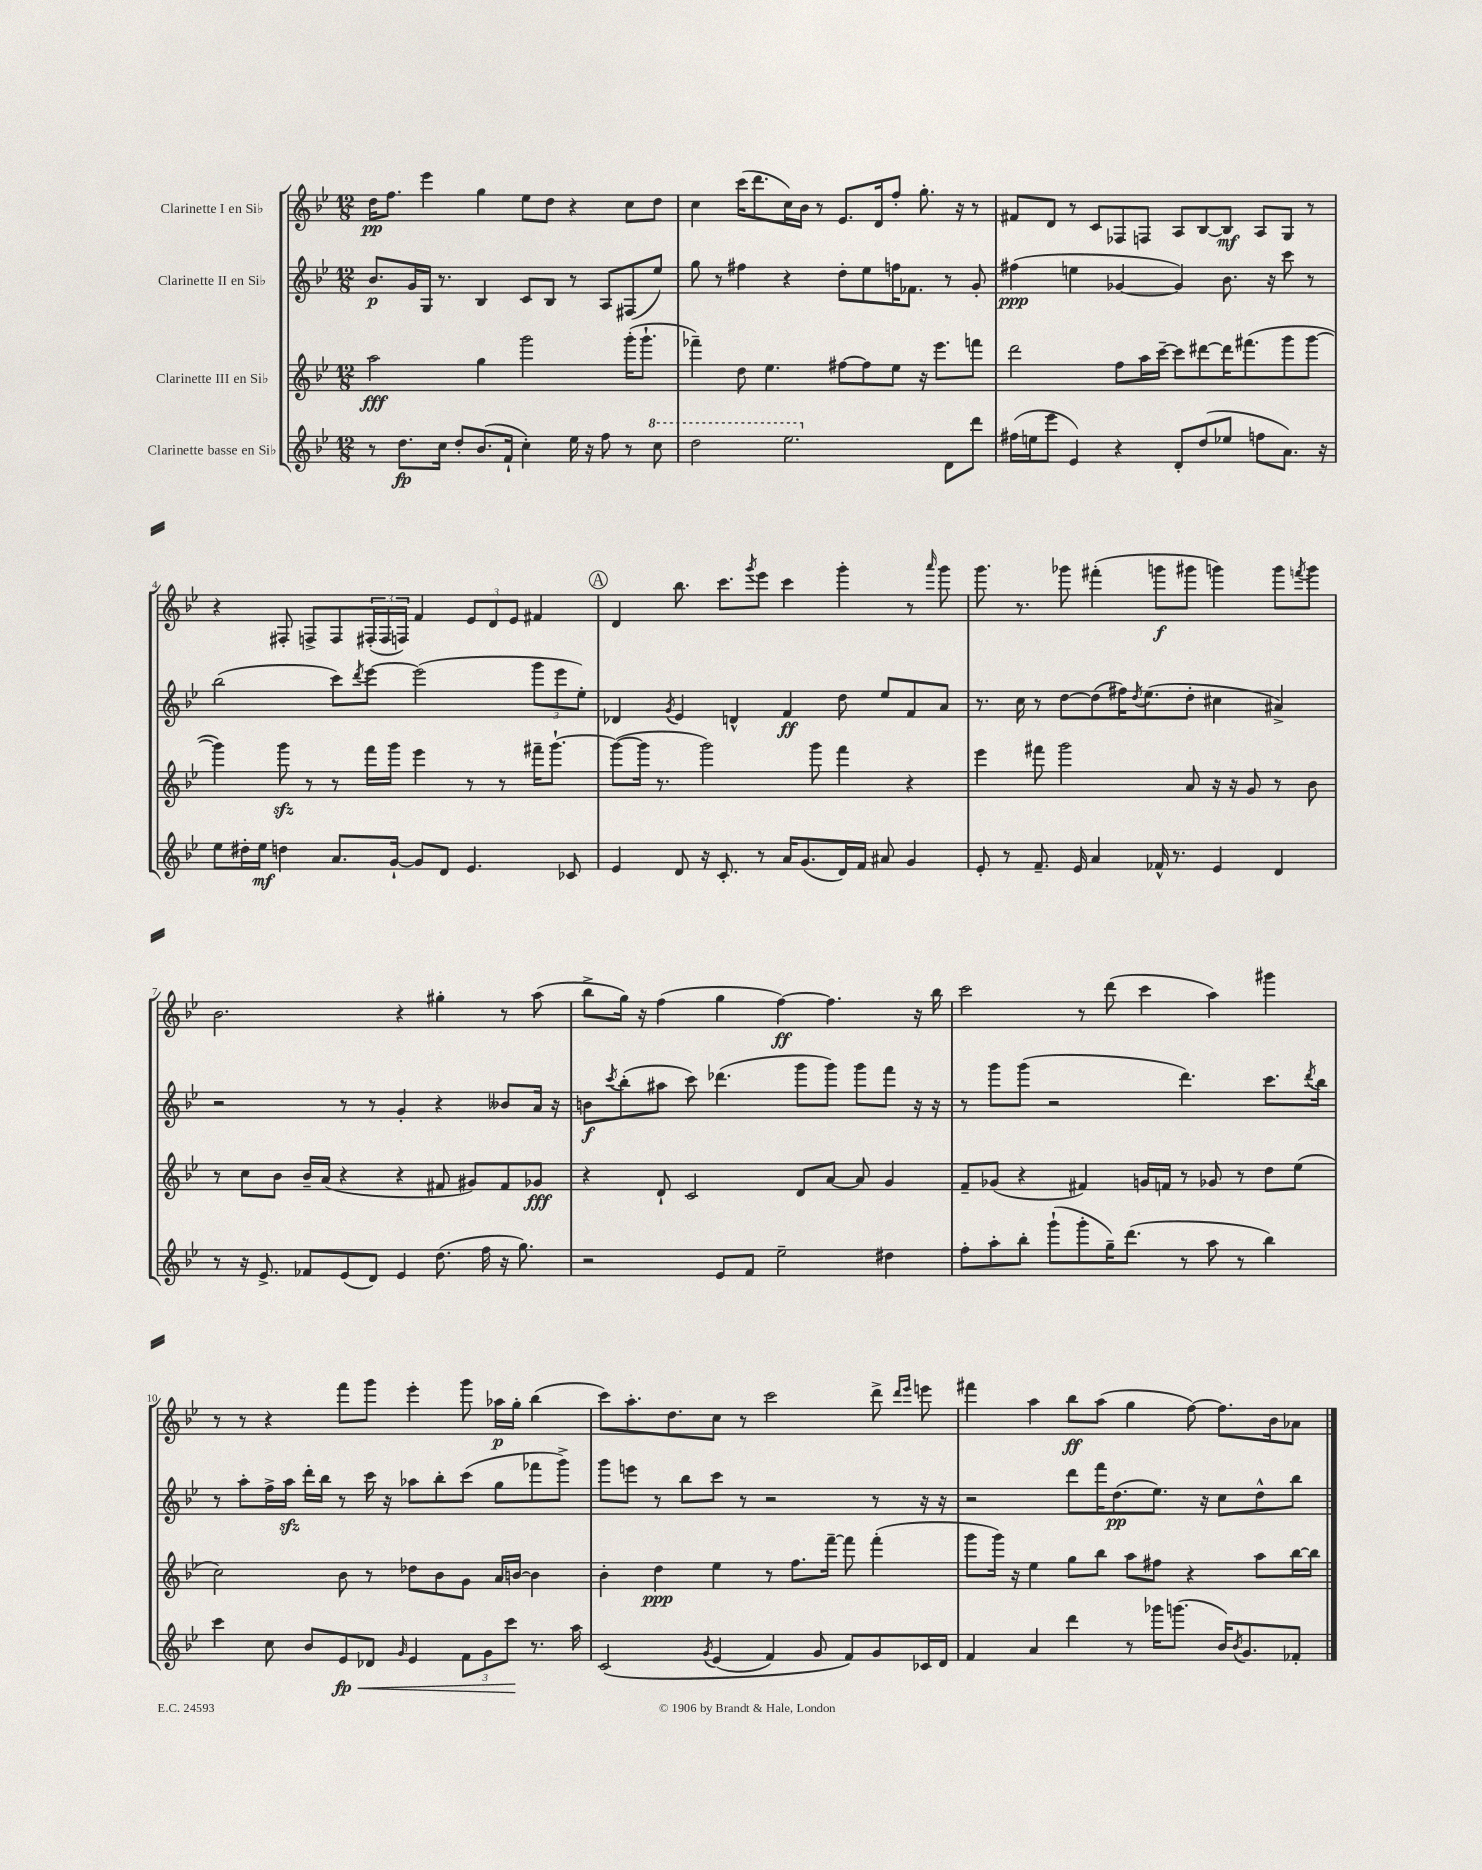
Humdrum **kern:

**kern	**kern	**kern	**kern
*staff4	*staff3	*staff2	*staff1
*clefG2	*clefG2	*clefG2	*clefG2
*k[b-e-]	*k[b-e-]	*k[b-e-]	*k[b-e-]
*M12/8	*M12/8	*M12/8	*M12/8
8r	2aa	8.b-	16dd
.	.	.	8.ff
8.dd	.	.	.
.	.	16g	.
.	.	16G	4eee-
16cc	.	8.r	.
8dd'	.	.	.
(8.b-	4gg	4B-	4gg
16f`	.	.	.
4cc')	2ggg	8c	8ee-
.	.	8B-	8dd
16ee-	.	8r	4r
16r	.	.	.
8ff	.	8A	.
8r	(16ggg'	(8F#	8cc
.	8.ggg`	.	.
8ccc	.	8ee-)	8dd
=	=	=	=
2ddd	4fff-~)	8gg	4cc
.	.	8r	.
.	8dd	4ff#	(16ccc
.	.	.	8.ddd
.	4.ee-	.	.
2.eee-	.	4r	16cc)
.	.	.	16b-
.	.	.	8r
.	[8ff#	8dd'	8.e-
.	8ff#]	8ee-	.
.	.	.	16d
.	8ee-	16ff	8ff'
.	.	8.f-	.
.	16r	.	8.gg'
.	8.eee-	.	.
8d	.	8r	.
.	.	.	16r
8ddd	8fff	8g'	8r
=	=	=	=
(16ff#	2ddd	(4ff#	8f#
16ee	.	.	.
8eee-	.	.	8d
4e-)	.	4ee	8r
.	.	.	8c
4r	8ff	[4g-	8F-
.	16aa	.	8F
.	[16ccc~	.	.
8d'	8ccc]	4g-])	8A
(8dd	[8ddd#	.	[8B-
8ee-	16ddd#]	8.b-	8B-]
.	(8.fff#	.	.
8ff	.	.	8A
.	.	16r	.
8.a)	8ggg	8ccc	8G
.	[8ggg	8r	8r
16r	.	.	.
=	=	=	=
8ee-	4ggg])	(2bb-	4r
16dd#'	.	.	.
16ee-	.	.	.
4dd	8ggg	.	8F#'
.	8r	.	8F^
8.a	8r	8ccc)	8F
.	.	8qddd	.
.	16fff	[8eee-	(24F#'
.	.	.	24F#
[16g`	16ggg	.	.
.	.	.	24F)
8g]	4eee-	(2eee-]	4f
8d	.	.	.
4.e-	8r	.	12e-
.	.	.	12d
.	8r	.	.
.	.	.	12e-
.	16fff#~	12ggg	4f#
.	[8.ggg`	.	.
.	.	12eee-	.
8c-	.	.	.
.	.	12ee-')	.
=	=	=	=
4e-	(8ggg_	4d-	4d
.	16ggg]	.	.
.	8.r	.	.
.	.	8qg	.
8d	.	4e-	8.bb-
16r	2ggg)	.	.
8.c'	.	.	8.ccc
.	.	4d^^	.
.	.	.	8qggg
8r	.	.	8eee-
16a	.	4f	4ccc
(8.g	.	.	.
.	8ggg	.	.
16d)	4fff	8dd	4ggg'
16f	.	.	.
8a#	.	8ee-	.
4g	4r	8f	8r
.	.	.	16qqaaa
.	.	8a	8ggg
=	=	=	=
8e-'	4eee-	8.r	8.ggg
8r	.	.	.
.	.	16cc	8.r
8.f~	8fff#	8r	.
.	2ggg	[8dd	8ggg-
16e-	.	.	.
4a	.	(8dd]	(4fff#'
.	.	16ff#)	.
.	.	8qdd	.
.	.	(8.ee-	.
16f-^^	.	.	8ggg
8.r	.	.	.
.	8a	8dd'	8ggg#
4e-	16r	4cc#	4ggg)
.	16r	.	.
.	8g	.	.
4d	8r	4a#^)	8ggg
.	.	.	8qfff
.	8b-	.	8ggg
=	=	=	=
8r	8r	2r	2.b-
16r	8cc	.	.
8.e-^	.	.	.
.	8b-	.	.
8f-	16b-~	.	.
.	(16a	.	.
(8e-	4r	8r	.
8d)	.	8r	.
4e-	4r	4g'	4r
(8.dd	8f#	4r	4gg#'
.	8g#)	.	.
16ff	.	.	.
16r	8f#	8b--	8r
8.gg)	.	.	.
.	8g-	16a	(8aa
.	.	16r	.
=	=	=	=
2r	4r	8b	8bb-^
.	.	8qccc	.
.	.	(8bb-'	16gg)
.	.	.	16r
.	8d`	8aa#	(4ff
.	2c	8ccc)	.
8e-	.	(4.ddd-	4gg
8f	.	.	.
2ee-~	.	.	[4ff)
.	8d	8ggg	.
.	[8a	8ggg)	4.ff]
.	8a]	8ggg	.
4dd#	4g	8fff	.
.	.	16r	16r
.	.	16r	16bb-
=	=	=	=
8ff'	8f~	8r	2ccc
8aa'	(8g-	8ggg	.
8bb-'	4r	(8ggg	.
(8ggg`	.	2r	.
8ggg'	4f#)	.	8r
16gg~)	.	.	(8ddd
(8.ddd	.	.	.
.	16g	.	4ccc
.	16f	.	.
8r	8r	4.ddd)	.
8aa	8g-	.	4aa)
8r	8r	.	.
4bb-)	8dd	8.ccc	4ggg#
.	(8ee-	.	.
.	.	8qddd	.
.	.	16bb-	.
=	=	=	=
4ccc	2cc)	8r	8r
.	.	8aa'	8r
8cc	.	16ff^	4r
.	.	16aa	.
8b-	.	16ddd'	.
.	.	16bb-	.
8e-	8b-	8r	8fff
8d-	8r	16ccc	8ggg
.	.	16r	.
16qqg	.	.	.
4e-	8dd-	8aa-	4eee-'
.	8b-	8bb-'	.
12f	8g	(8ccc	8ggg
12g	.	.	.
.	16a	8gg	16aa-
12ccc	.	.	.
.	[16b	.	16gg'
8.r	4b]	8fff-	(4bb-
.	.	8ggg^)	.
16aa	.	.	.
=	=	=	=
&(2c	4b-'	8ggg	8ccc)
.	.	8eee	8.aa'
.	4dd	8r	.
.	.	.	8.dd
.	.	8bb-	.
8qg	.	.	.
(4e-	4ee-	8ccc	8cc
.	.	8r	8r
4f)	8r	2r	2ccc
.	8.ff	.	.
8g	.	.	.
.	[16fff~	.	.
8f&)	8fff]	.	.
8g	(4fff'	8r	8ddd^
.	.	.	16qqddd
.	.	.	16qqeee-
16c-	.	16r	8eee
16d	.	16r	.
=	=	=	=
4f	8ggg	2r	4fff#
.	16ggg)	.	.
.	16r	.	.
4a	4ee-	.	4aa
4ddd	8gg	8ddd	8bb-
.	8bb-	16fff	(8aa
.	.	(8.dd	.
8r	8aa	.	4gg
16ggg-	8ff#	8.ee-)	.
(8.ggg	.	.	.
.	4r	.	[8ff)
.	.	16r	.
16b-)	.	8cc	8.ff]
8qb-	.	.	.
8.g	.	.	.
.	8aa	8dd^^	.
.	.	.	16b-
8f-'	[16bb-	8bb-	8a-
.	16bb-]	.	.
==	==	==	==
*-	*-	*-	*-
